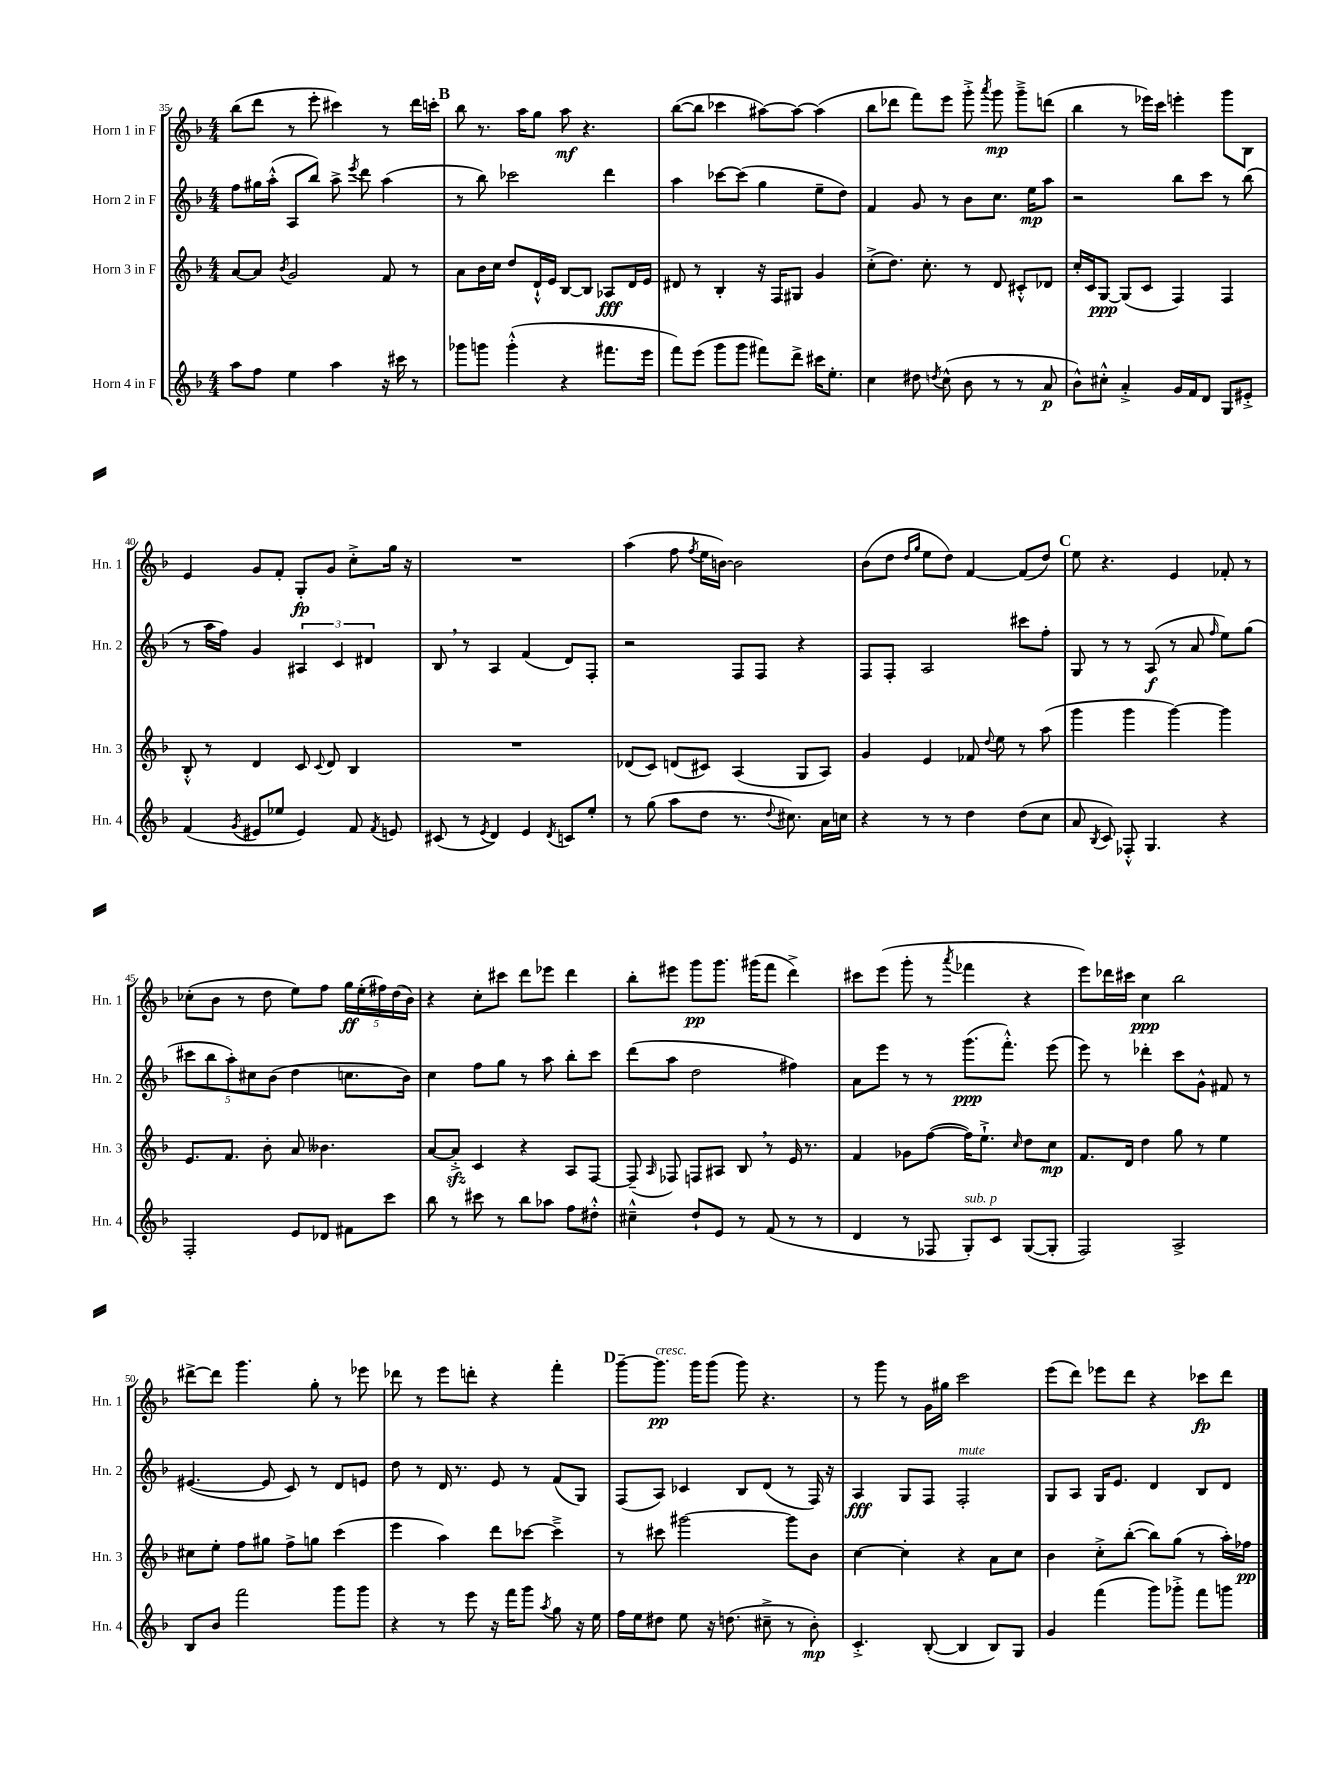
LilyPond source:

<<
\new StaffGroup <<
\new Staff = "s0" \with { instrumentName = "Horn 1 in F" shortInstrumentName = "Hn. 1" } {
    \clef treble \key f \major \numericTimeSignature \time 4/4
    \autoBeamOff bes''8[( d'''8] r8 e'''8-. cis'''4) r8 d'''16[ c'''16]-. |
    \mark \markup { \bold "B" } bes''8 r8. a''16[ g''8] a''8\mf r4. |
    bes''8[~( bes''8] ces'''4 ais''8[~) ais''8]~ ais''4( |
    bes''8[ des'''8] f'''8[) e'''8] g'''8-.-> \acciaccatura { a'''8 } g'''8\mp g'''8[---> d'''8]( |
    bes''4 r8 ees'''16[) c'''16] e'''4-. g'''8[ bes8] |
    e'4 g'8[ f'8]-. g8[-.\fp g'8] c''8[-.-> g''16] r16 |
    R1 |
    a''4( f''8 \acciaccatura { f''8 } e''16[ b'16]~) b'2 |
    bes'8[( d''8] \grace { d''16[ g''16] } e''8[ d''8]) f'4~ f'8[( d''8]) |
    \mark \markup { \bold "C" } e''8 r4. e'4 fes'8-. r8 |
    ces''8[-.( bes'8] r8 d''8 e''8[) f''8] \tuplet 5/4 { g''16[\ff e''16-.( fis''16) d''16( bes'16]) } |
    r4 c''8[-. cis'''8] d'''8[ ees'''8] d'''4 |
    bes''8[-. eis'''8] g'''8[\pp g'''8.] gis'''16[( f'''8] d'''4->) |
    cis'''8[ e'''8]( g'''8-. r8 \acciaccatura { a'''8 } fes'''4 r4 |
    e'''8[) des'''16 cis'''16] c''4\ppp bes''2 |
    dis'''8[~-> dis'''8] g'''4. g''8-. r8 ees'''8 |
    des'''8 r8 e'''8[ d'''8]-. r4 f'''4-. |
    \mark \markup { \bold "D" } g'''8[~-- g'''8.]\pp^\markup { \italic "cresc." } g'''16[ g'''8]( g'''8) r4. |
    r8 g'''8 r8 g'16[ gis''16] c'''2 |
    e'''8[( d'''8]) ees'''8[ d'''8] r4 ces'''8[\fp d'''8] \bar "|." |
}
\new Staff = "s1" \with { instrumentName = "Horn 2 in F" shortInstrumentName = "Hn. 2" } {
    \clef treble \key f \major \numericTimeSignature \time 4/4
    \autoBeamOff f''8[ gis''16 a''16]-.-^( a8[ bes''8]) a''8-> \acciaccatura { e'''8 } d'''8 a''4( |
    \mark \markup { \bold "B" } r8 bes''8) ces'''2 d'''4 |
    a''4 ces'''8[~ ces'''8]( g''4 e''8[-- d''8]) |
    f'4 g'8 r8 bes'8[ c''8.] e''16[\mp a''8] |
    r2 bes''8[ c'''8] r8 bes''8( |
    r8 a''16[ f''16]) g'4 \tuplet 3/2 { ais4 c'4 dis'4 } |
    bes8 \breathe r8 a4 f'4( d'8[) f8]-. |
    r2 f8[ f8] r4 |
    f8[ f8]-. a2 cis'''8[ f''8]-. |
    \mark \markup { \bold "C" } g8 r8 r8 a8\f( r8 a'8 \grace { f''16 } e''8[) g''8]( |
    \tuplet 5/4 { cis'''8[ bes''8 a''8-.) cis''8 bes'8]( } d''4 c''8.[ bes'16]) |
    c''4 f''8[ g''8] r8 a''8 bes''8[-. c'''8] |
    d'''8[( a''8] d''2 fis''4) |
    a'8[ e'''8] r8 r8 g'''8.[\ppp( f'''8.]-.-^) e'''8( |
    e'''8) r8 des'''4-. c'''8[ g'8]-^ fis'8 r8 |
    eis'4.~( eis'8 c'8) r8 d'8[ e'8] |
    d''8 r8 d'16 r8. e'8 r8 f'8[( g8]) |
    \mark \markup { \bold "D" } f8[( a8]) ces'4 bes8[ d'8]( r8 f16) r16 |
    a4\fff g8[ f8] f2-.^\markup { \italic "mute" } |
    g8[ a8] g16[ e'8.] d'4 bes8[ d'8] \bar "|." |
}
\new Staff = "s2" \with { instrumentName = "Horn 3 in F" shortInstrumentName = "Hn. 3" } {
    \clef treble \key f \major \numericTimeSignature \time 4/4
    \autoBeamOff a'8[~ a'8] \acciaccatura { bes'8 } g'2 f'8 r8 |
    \mark \markup { \bold "B" } a'8[ bes'16 c''16] d''8[ d'16-!-^ e'16] bes8[~ bes8] aes8[\fff d'16 e'16] |
    dis'8 r8 bes4-. r16 f16[ gis8] g'4 |
    c''8[-.->( d''8.]) c''8.-. r8 d'8 cis'8[-.-^ des'8] |
    c''16[-. c'16 g8]~\ppp g8[( c'8] f4) f4 |
    bes8-.-^ r8 d'4 c'8 \appoggiatura { c'8 } d'8 bes4 |
    R1 |
    des'8[( c'8]) d'8[( cis'8]) a4( g8[ a8]) |
    g'4 e'4 fes'8 \appoggiatura { d''8 } e''8 r8 a''8( |
    \mark \markup { \bold "C" } g'''4 g'''4 g'''4~) g'''4 |
    e'8.[ f'8.] bes'8-. a'8 beses'4. |
    a'8[~ a'8]-.->\sfz c'4 r4 a8[ f8]~ |
    f8--( \grace { a16 } fes8) f8[ ais8] bes8 \breathe r8 e'16 r8. |
    f'4 ges'8[ f''8]~( f''16[) e''8.]-!-> \grace { c''16 } d''8[ c''8]\mp |
    f'8.[ d'16] d''4 g''8 r8 e''4 |
    cis''8[ e''8]-. f''8[ gis''8] f''8[-> g''8] c'''4( |
    e'''4 a''4) d'''8[ ces'''8]~ ces'''4---> |
    \mark \markup { \bold "D" } r8 cis'''8 gis'''2~ gis'''8[ bes'8] |
    c''4~ c''4-. r4 a'8[ c''8] |
    bes'4 c''8[-.-> bes''8]~-.( bes''8[) g''8]( r8 a''16[-.) fes''16]\pp \bar "|." |
}
\new Staff = "s3" \with { instrumentName = "Horn 4 in F" shortInstrumentName = "Hn. 4" } {
    \clef treble \key f \major \numericTimeSignature \time 4/4
    \autoBeamOff a''8[ f''8] e''4 a''4 r16 cis'''16 r8 |
    \mark \markup { \bold "B" } ges'''8[ g'''8] g'''4-.-^( r4 fis'''8.[ e'''16] |
    f'''8[) e'''8]( g'''8[ g'''8] fis'''8[) d'''8]-> cis'''16[ e''8.]-. |
    c''4 dis''8 \acciaccatura { d''8 } c''8-^( bes'8 r8 r8 a'8\p |
    bes'8[-^) cis''8]-.-^ a'4-.-> g'16[ f'16 d'8] g8[ eis'8]-.-> |
    f'4( \acciaccatura { g'8 } eis'8[ ees''8] eis'4) f'8 \acciaccatura { f'8 } e'8 |
    cis'8( r8 \acciaccatura { e'8 } d'4) e'4 \acciaccatura { d'8 } c'8[ e''8]-. |
    r8 g''8( a''8[ d''8] r8. \appoggiatura { d''8 } cis''8.) a'16[ c''16] |
    r4 r8 r8 d''4 d''8[( c''8] |
    \mark \markup { \bold "C" } a'8 \acciaccatura { bes8 } c'8) fes8-.-^ g4. r4 |
    f2-. e'8[ des'8] fis'8[ c'''8] |
    bes''8 r8 cis'''8 r8 bes''8[ aes''8] f''8[ dis''8]-.-^ |
    cis''4---^ d''8[-! e'8] r8 f'8( r8 r8 |
    d'4 r8 fes8 g8[-.^\markup { \italic "sub. p" }) c'8] g8[~( g8]-. |
    f2) a2-> |
    bes8[ bes'8] f'''2 g'''8[ g'''8] |
    r4 r8 e'''8 r16 f'''16[ g'''8] \acciaccatura { a''8 } g''8 r16 e''16 |
    \mark \markup { \bold "D" } f''16[ e''16 dis''8] e''8 r16 d''8.( cis''8---> r8 bes'8-.\mp) |
    c'4.-.-> bes8~-.( bes4 bes8[) g8] |
    g'4 f'''4( g'''8[) ges'''8]-.-> f'''8[ g'''8] \bar "|." |
}
>>
>>
\layout { \context { \Score currentBarNumber = #35 } }
